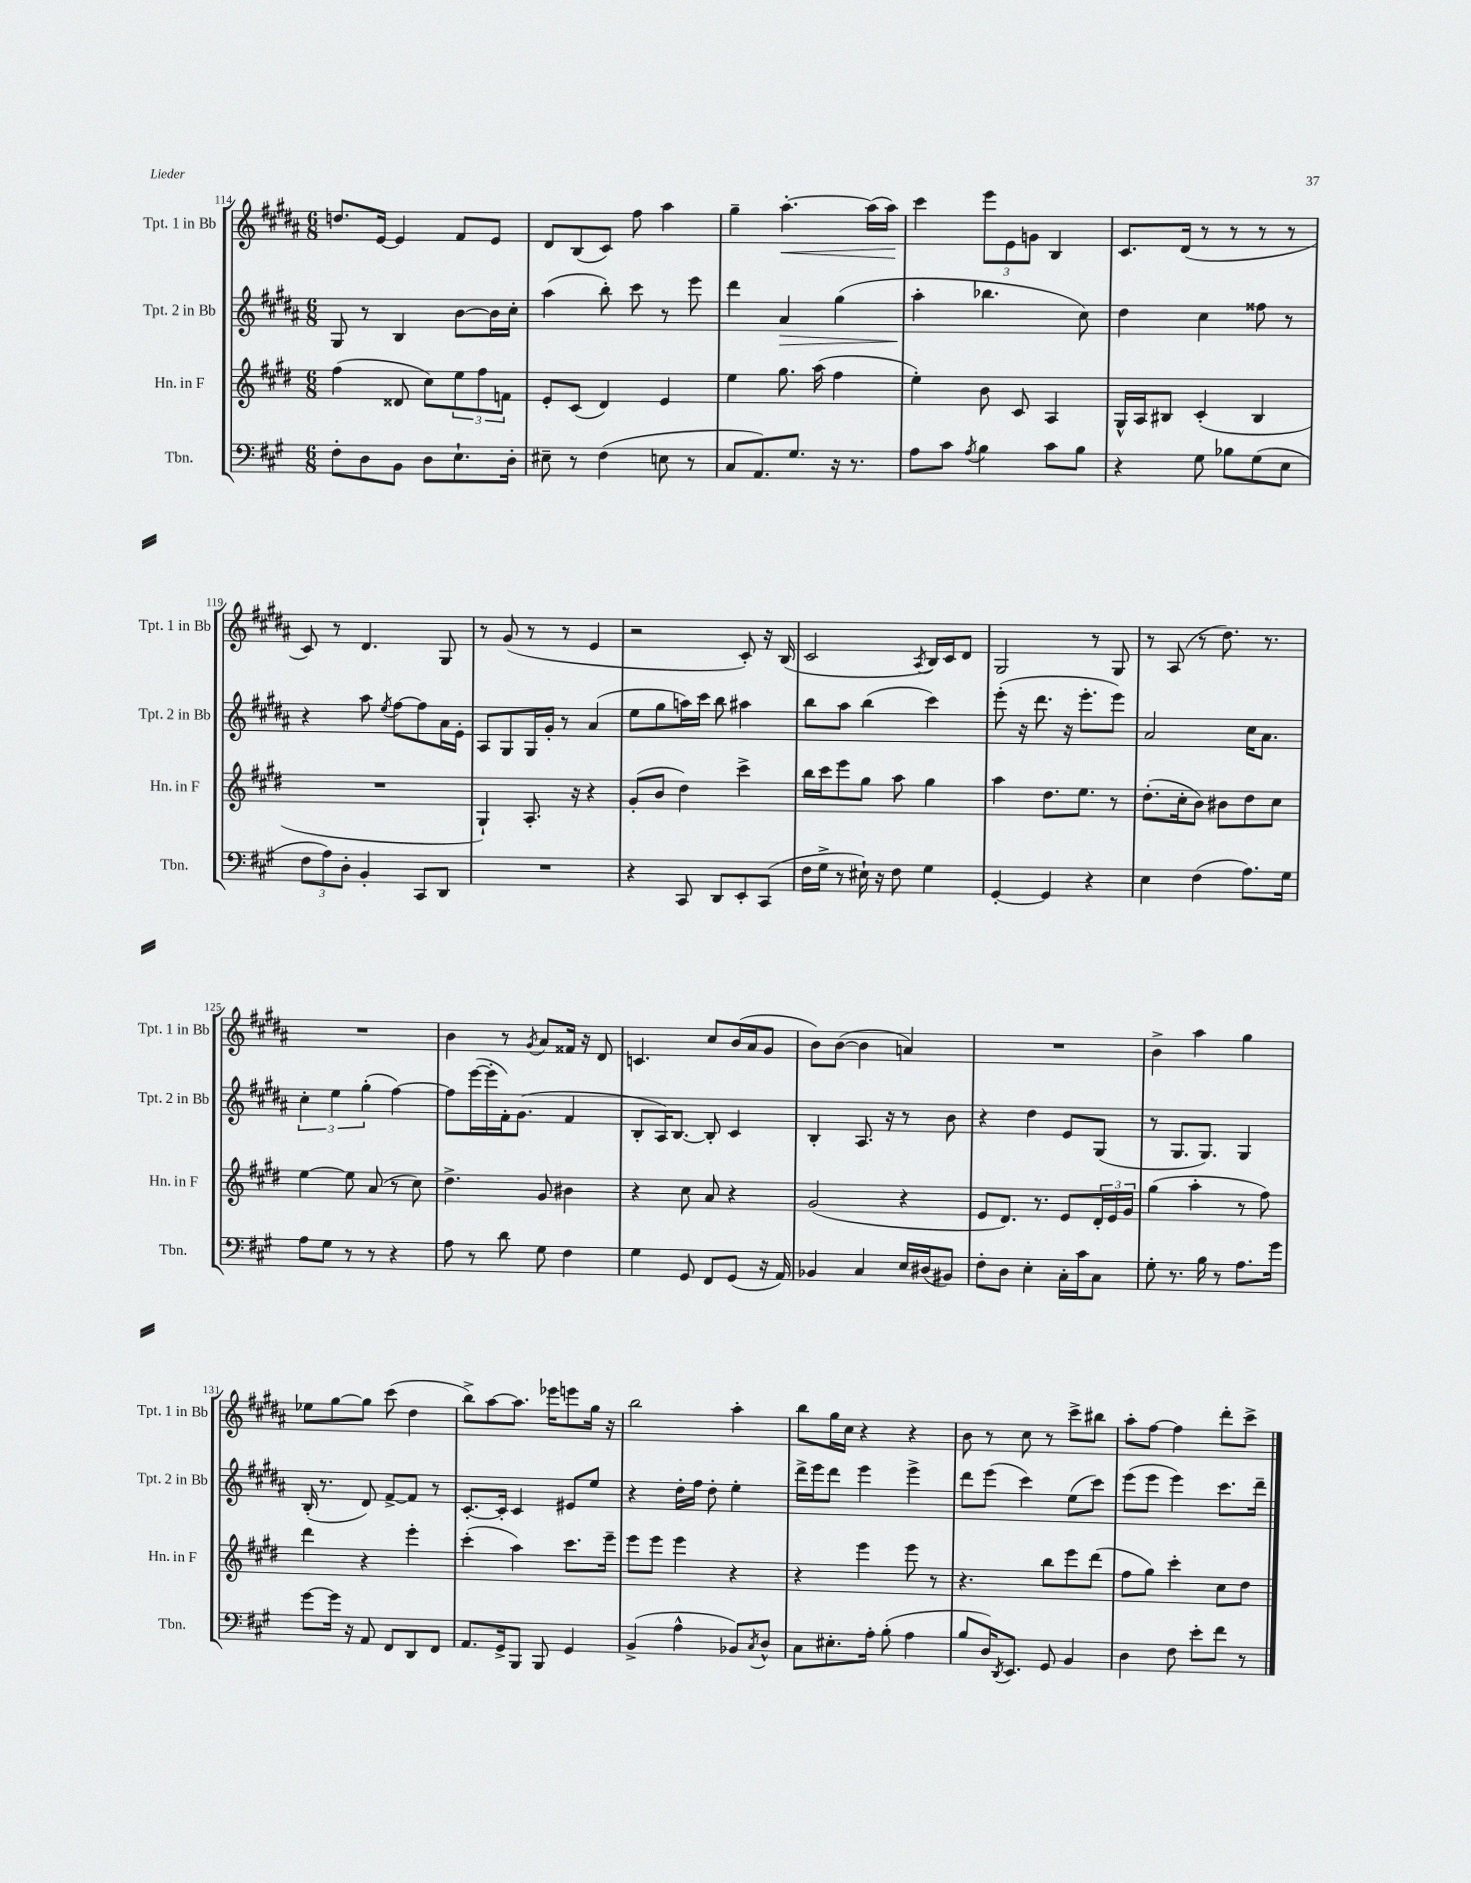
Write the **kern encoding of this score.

**kern	**kern	**kern	**kern
*staff4	*staff3	*staff2	*staff1
*clefF4	*clefG2	*clefG2	*clefG2
*k[f#c#g#]	*k[f#c#g#d#]	*k[f#c#g#d#a#]	*k[f#c#g#d#a#]
*M6/8	*M6/8	*M6/8	*M6/8
8F#'\L	(4ff#\	8G#/	8.dd/L
8D\	.	8r	.
.	.	.	[16e/Jk
8BB\J	8d##/	4B/	4e/]
8D\L	8cc#\L)	.	.
8.E`\	12ee\	[8b\L	8f#/L
.	12ff#\	.	.
.	.	16b\]L	8e/J
.	12f\J	.	.
16D'\Jk	.	16cc#'\JJ	.
=	=	=	=
8E#~\	8e'/L	(4aa#\	8d#/L
8r	(8c#/J	.	(8B/
(4F#\	4d#/)	8bb'\)	8c#/J)
.	.	8ccc#\	8ff#\
8E\	4e/	8r	4aa#\
8r	.	8eee\	.
=	=	=	=
8C#/L	4ee\	4ddd#\	4gg#~\
8.AA/)	.	.	.
.	8.gg#\	4a#/	[4.aa#'\
8.G#/J	.	.	.
.	(16aa\	.	.
16r	4ff#\	(4gg#\	.
8.r	.	.	.
.	.	.	(16aa#\]LL
.	.	.	16aa#\JJ)
=	=	=	=
8A\L	4ee'\)	4aa#'\	4ccc#\
8c#\J	.	.	.
8qA/	.	.	.
4B\	8b\	4.bb-\	12eee\L
.	.	.	12e\
.	8c#/	.	.
.	.	.	12g\J
8c#\L	4A/	.	4B/
8B\J	.	8cc#\)	.
=	=	=	=
4r	16G#^^/LL	4dd#\	8.c#/L
.	16A/J	.	.
.	8B#/J	.	.
.	.	.	(16d#/Jk
8G#\	(4c#'/	4cc#\	8r
8B-\L	.	.	8r
(8G#\	4B#/	8ff##\	8r
8E\J	.	8r	8r
=	=	=	=
12F#\L	2.r	4r	8c#/)
12A\)	.	.	.
.	.	.	8r
12D'\J	.	.	.
4BB'/	.	8aa#\	4.d#/
.	.	8qee/	.
.	.	[8ff#\L	.
8CC#/L	.	8ff#\]	.
8DD/J	.	16a#\L	8G#/
.	.	16e'\JJ	.
=	=	=	=
2.r	4G#`/)	8A#/L	8r
.	.	8G#/	(8g#/
.	8.A'/	16G#/L	8r
.	.	16g#'/JJ	.
.	.	8r	8r
.	16r	.	.
.	4r	(4a#/	4e/
=	=	=	=
4r	(8g#'/L	8ee\L	2r
.	8b/J	8gg#\	.
8CC#/	4dd#\)	16aa\L)	.
.	.	16ccc#\JJ	.
8DD/L	.	8bb\	.
8EE'/	4ccc#^\	4aa#\	8c#'/)
(8CC#/J	.	.	16r
.	.	.	(16B/
=	=	=	=
16F#\LL	16bb\LL	8bb\L	2c#/
16G#^\JJ	16ccc#\J	.	.
8r	8eee\	8aa#\J	.
16E#`\)	8gg#\J	(4bb\	.
16r	.	.	.
8F#\	8aa\	.	.
.	.	.	8qA#/
4G#\	4gg#\	4ccc#\)	16B/LL)
.	.	.	16c#/J
.	.	.	8d#/J
=	=	=	=
[4GG#'/	4aa\	(8eee'\	2G#/
.	.	16r	.
.	.	8.ddd#\	.
4GG#/]	8.dd#\L	.	.
.	.	16r	.
.	8.ee\J	8.eee'\L	.
4r	.	.	8r
.	8r	8eee\J)	8G#/
=	=	=	=
4E\	(8.dd#'\L	2a#/	8r
.	.	.	(8A#/
.	16cc#'\k	.	.
(4F#\	8b\J)	.	8r
.	8b#\L	.	8.dd#\)
8.A\L)	8dd#\	16cc#\LK	.
.	.	8.a#\J	8.r
.	8cc#\J	.	.
16G#\Jk	.	.	.
=	=	=	=
8A\L	[4ee\	6cc#'\	2.r
8G#\J	.	.	.
.	.	6ee\	.
8r	8ee\]	.	.
.	.	(6gg#'\	.
8r	(8a/	.	.
4r	8r	[4ff#\)	.
.	8cc#\)	.	.
=	=	=	=
8A\	4.dd#^\	8ff#\]L	4b\
8r	.	([16eee\L	.
.	.	16eee'\]	.
8d\	.	16f#'\J)	8r
.	.	(8.g#\J	.
.	.	.	8qg#/
8G#\	8g#/	.	8a#/L
4F#\	4b#\	4f#/	16f##/Jk
.	.	.	16r
.	.	.	8d#/
=	=	=	=
4G#\	4r	8B'/L	4.c/
.	.	16A#/K)	.
.	.	[8.B/J	.
8GG#/	8cc#\	.	.
8FF#/L	8a/	8B'/]	8cc#/L
(8GG#/J	4r	4c#/	(16b/L
.	.	.	16a#/J
16r	.	.	8g#/J
16AA/)	.	.	.
=	=	=	=
4BB-/	(2g#/	4B'/	8b\L)
.	.	.	([8b\J
4C#/	.	8.A#/	4b\]
.	.	16r	.
16E/LL	4r	8r	4a/)
(16D#/J	.	.	.
8BB#/J)	.	8b\	.
=	=	=	=
8F#'\L	8e/L	4r	2.r
8D\J	8.d#/J)	.	.
4E'\	.	4dd#\	.
.	8.r	.	.
16C#'\LL	8e/L	8e/L	.
16c#\J	.	.	.
8C#\J	24d#'/L	(8G#/J	.
.	24e/	.	.
.	24g#/JJ	.	.
=	=	=	=
8G#'\	(4gg#\	8r	4b^\
8.r	.	8.G#/L	.
.	4aa'\	.	4aa#\
16B\	.	8.G#/J)	.
8r	.	.	.
8.A\L	8r	4G#/	4gg#\
.	8ff#\)	.	.
16g#\Jk	.	.	.
=	=	=	=
[8g#\L	4ddd#\	(16B'/	8ee-\L
.	.	8.r	.
16g#\]Jk	.	.	[8gg#\
16r	.	.	.
8AA/	4r	8d#/)	8gg#\]J
8FF#/L	.	[8f#^/L	(8ccc#\
8DD/	4eee'\	8f#/]J	4dd#\
8FF#/J	.	8r	.
=	=	=	=
8.AA/L	(4ccc#'\	[8.c#'/L	8bb^\L)
.	.	.	[8aa#\
16GG#^/k	.	16c#'/]Jk	.
8BBB/J	4aa\)	4c#/	8.aa#\]J
8BBB/	.	.	.
.	.	.	16eee-\LK
4GG#/	8.ccc#\L	8e#/L	8eee\
.	.	8ee/J	16gg#\Jk
.	16eee~\Jk	.	16r
=	=	=	=
(4BB^/	8eee\L	4r	2bb\
.	8eee\J	.	.
4A^^\	4eee\	16dd#'\LL	.
.	.	16ff#\JJ	.
.	.	8dd#'\	.
8BB-/L)	4r	4ee'\	4aa#'\
8qC#/	.	.	.
8D^^/J	.	.	.
=	=	=	=
8C#\L	4r	16ddd#^\LL	8bb\L
.	.	16eee\J	.
8.E#'\	.	8ddd#\J	16gg#\L
.	.	.	16cc#\JJ
.	4eee\	4eee\	4r
16A'\Jk	.	.	.
(8B'\	.	.	.
4A\	8eee\	4eee^\	4r
.	8r	.	.
=	=	=	=
8B/L	4.r	8ddd#\L	8b\
16D/K)	.	(8eee\J	8r
8qDD/	.	.	.
8.EE/J	.	.	.
.	.	4ccc#\)	8cc#\
8GG#/	8bb\L	.	8r
4BB/	8eee\	(8ee\L	8ccc#^\L
.	(8ddd#\J	8ccc#\J)	8bb#\J
=	=	=	=
4D\	8ff#\L	(8eee\L	8aa#'\L
.	8gg#\J)	8eee\J	[8ff#\J
8F#\	4ccc#'\	4eee\)	4ff#\]
8e'\L	.	.	.
8f#\J	8cc#\L	8.ccc#\L	8ddd#'\L
8r	8dd#\J	.	8ccc#^\J
.	.	16ddd#~\Jk	.
==	==	==	==
*-	*-	*-	*-
